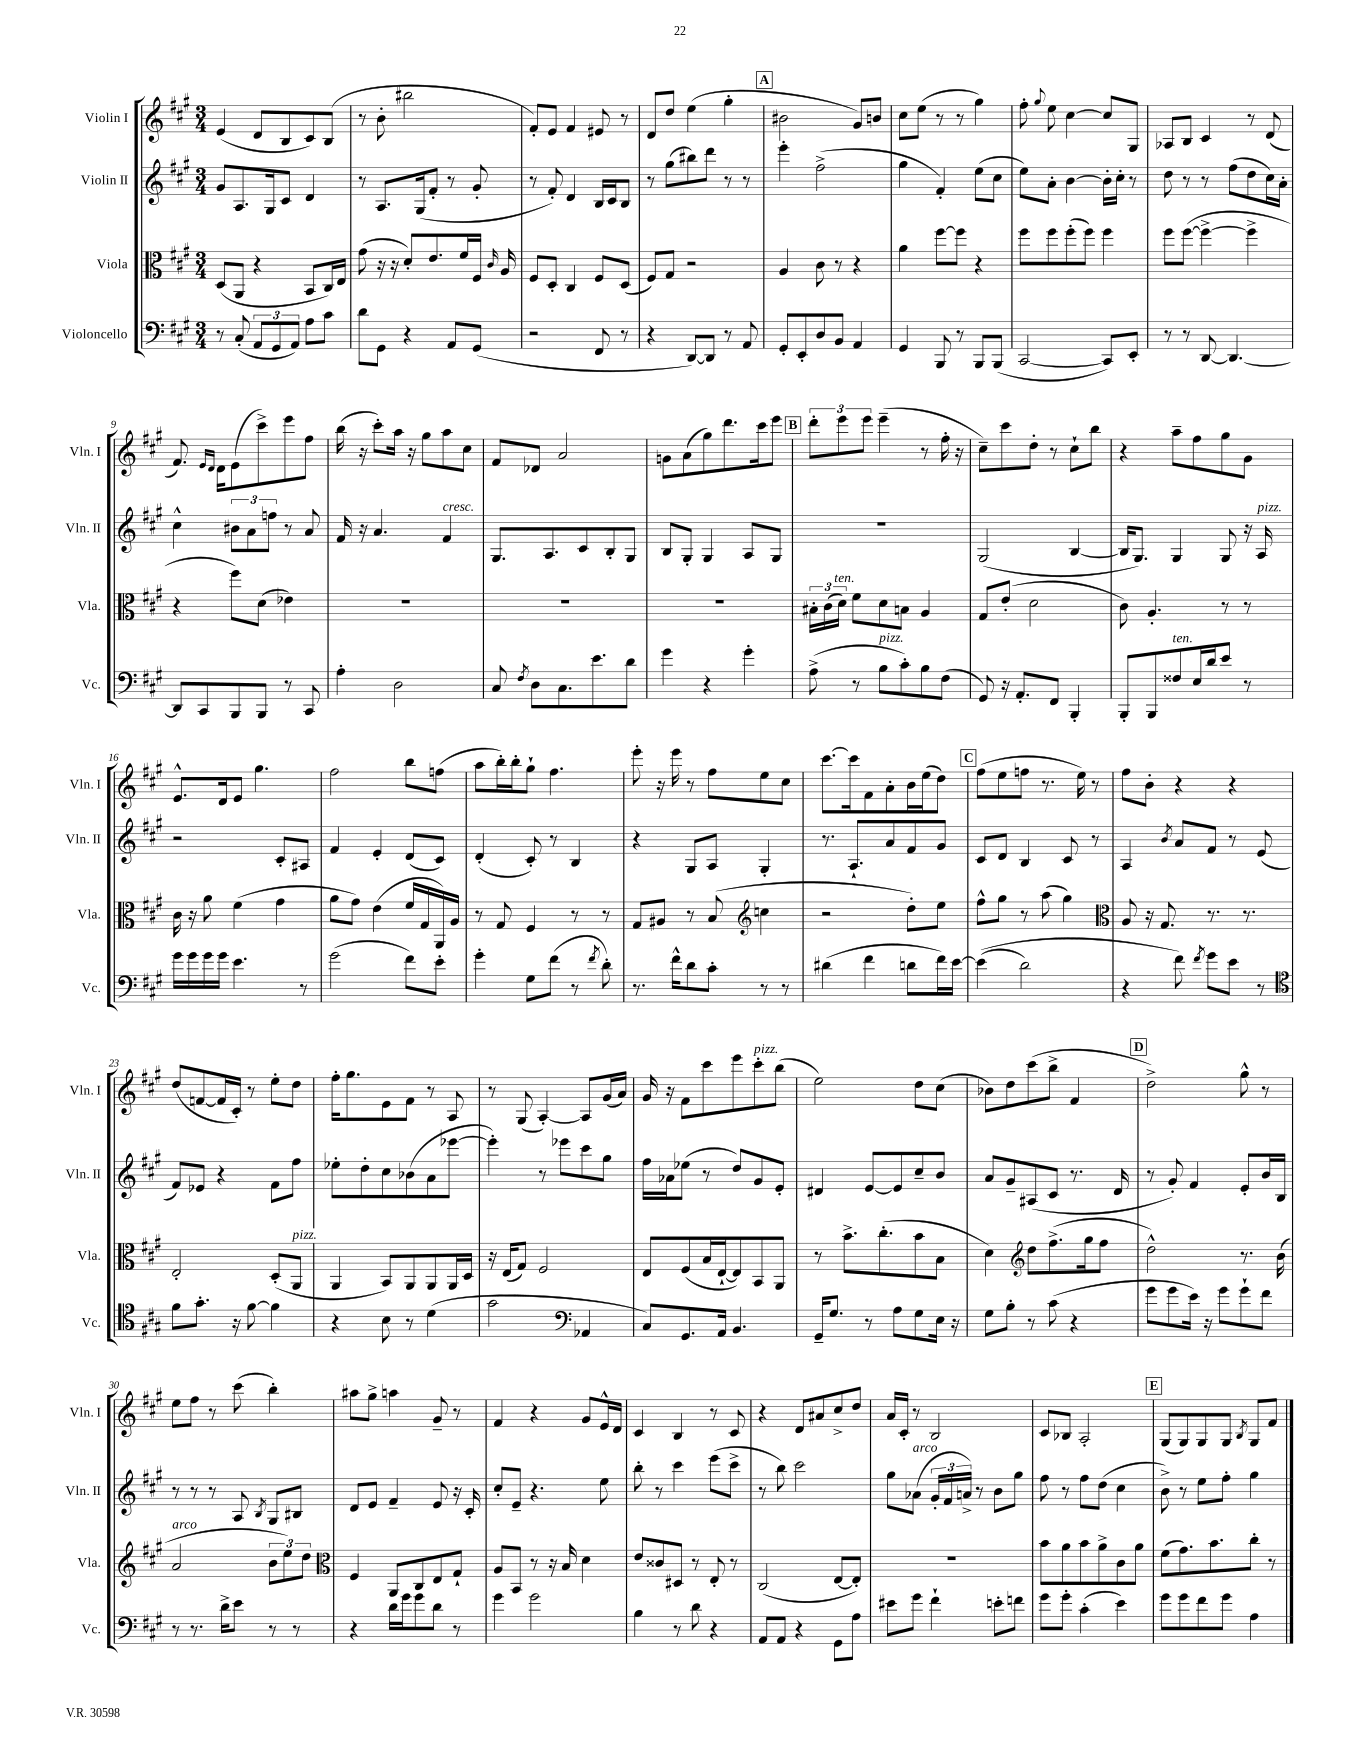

**kern	**kern	**kern	**kern
*part4	*part3	*part2	*part1
*staff4	*staff3	*staff2	*staff1
*I"Violoncello	*I"Viola	*I"Violin II	*I"Violin I
*I'Vc.	*I'Vla.	*I'Vln. II	*I'Vln. I
*clefF4	*clefC3	*clefG2	*clefG2
*k[f#c#g#]	*k[f#c#g#]	*k[f#c#g#]	*k[f#c#g#]
*M3/4	*M3/4	*M3/4	*M3/4
=1	=1	=1	=1
8r	(8D/L	8g#/L	(4e/
(8C#'/	8AA/J	8.A/	.
12AA/L	4r	.	8d/L
.	.	16G#/k	.
12GG#/	.	.	.
.	.	8c#/J	8B/
12AA/J)	.	.	.
8A\L	8BB/L	4d/	8c#/)
8c#\J	16C#/L)	.	(8B/J
.	16E/JJ	.	.
=2	=2	=2	=2
8d\L	(8g#\	8r	8r
8GG#\J	16r	8.A/L	8b'\
.	16r	.	.
4r	8d'/L)	.	2bb#X\
.	.	(16G#/k	.
.	8.e/	8f#'/J	.
8AA/L	.	8r	.
.	16f#/L	.	.
(8GG#/J	16F#/JJ	8g#'/	.
.	16qqc#/	.	.
.	16A/	.	.
=3	=3	=3	=3
2r	8F#/L	8r	8f#'/L)
.	8D'/J	8f#'/)	8e/J
.	4C#/	4d/	4f#/
8FF#/	8F#/L	16B/LL	8e#X/
.	.	16c#/J	.
8r	(8D/J	8B/J	8r
=4	=4	=4	=4
4r	8F#/L)	8r	8d/L
.	8G#/J	(8gg#\L	8dd/J
[8DD/L)	2r	8bb#X\)	(4ee\
8DD/J]	.	8ddd\J	.
8r	.	8r	4gg#'\
8AA/	.	8r	.
!!LO:REH:place=s1:t=A
=5	=5	=5	=5
8GG#'/L	4A/	4eee'\	2b#X\
8EE'/	.	.	.
8D/	8c#\	(2ff#^\	.
8BB/J	8r	.	.
4AA/	4r	.	8g#/L)
.	.	.	8bn/J
=6	=6	=6	=6
4GG#/	4a\	4gg#\	8cc#\L
.	.	.	(8ee\J
8BBB/	[8ff#\L	4f#'/)	8r
8r	8ff#\J]	.	8r
8BBB/L	4r	(8ee\L	4gg#\)
(8BBB/J	.	8cc#\J	.
=7	=7	=7	=7
[2CC#/	8ff#\L	8ee\L)	8ff#'\
.	.	.	8qqgg#/
.	8ff#\	8a'\J	8ee\
.	(8ff#'\	[4b\	[4cc#\
.	8ff#\J)	.	.
8CC#/L])	4ff#\	16b'\LL]	8cc#/L]
.	.	16cc#'\JJ	.
8EE'/J	.	8r	8G#/J
=8	=8	=8	=8
8r	8ff#\L	8dd\	8A-X/L
8r	([8ff#\J	8r	8B/J
[8DD/	4ff#^\_	8r	4c#/
4.DD/_	.	(8ff#\L	.
.	4ff#^\]	8dd\	8r
.	.	16cc#\L)	(8d/
.	.	16a'\JJ	.
!!LO:LB:g=z
=9	=9	=9	=9
8DD/L]	4r	4cc#^^\	8.f#/)
8CC#/	.	.	.
.	.	.	16qqe/LL
.	.	.	16qqd/JJ
.	.	.	16d\KL
8BBB/	8ff#\L)	12b#X\L	(8e\
.	.	12a\	.
8BBB/J	(8d\J	.	8ccc#^\)
.	.	12ffn\J	.
8r	4e-X\)	8r	8eee\
8CC#/	.	8a/	8ff#\J
=10	=10	=10	=10
4A'\	2.r	16f#/	(16bb\
.	.	16r	16r
.	.	4.a/	8ccc#'\L)
2D\	.	.	16aa\Jk
.	.	.	16r
.	.	.	8gg#\L
!	!	!LO:TX:a:i:t=cresc.	!
.	.	4f#/	8aa\
.	.	.	8cc#\J
=11	=11	=11	=11
8C#/	2.r	8.G#/L	8f#/L
8qF#/	.	.	.
8D\L	.	.	8d-X/J
.	.	8.A/	.
8.C#\	.	.	2a/
.	.	8c#/	.
8.e\	.	.	.
.	.	8B'/	.
8d\J	.	8G#/J	.
=12	=12	=12	=12
4g#\	2.r	8B/L	8gn\L
.	.	8G#'/J	(8a\
4r	.	4G#/	8gg#\)
.	.	.	8.ddd\
4g#'\	.	8A/L	.
.	.	.	16ccc#\k
.	.	8G#/J	8eee\J
!!LO:REH:place=s1:t=B
=13	=13	=13	=13
(8A^\	24B#X'\LL	2.r	12ddd'\L
.	(24c#\	.	.
!	!LO:TX:a:i:t=ten.	!	!
.	24d\JJ)	.	12eee\
8r	8f#\L	.	.
.	.	.	12eee\J
!LO:TX:a:i:t=pizz.	!	!	!
8B\L	8d\	.	(4eee~\
8c#'\)	8Bn\J	.	.
8B\	4A/	.	8r
(8F#\J	.	.	16ff#'\
.	.	.	16r
=14	=14	=14	=14
8GG#/)	8G#/L	(2G#/	8cc#~\L)
16r	(8e'/J	.	8ccc#\
8.AA'/L	.	.	.
.	2d\	.	8dd'\J
8FF#/J	.	.	8r
4BBB'/	.	[4B/	8cc#`\L
.	.	.	8bb\J
=15	=15	=15	=15
8BBB'/L	8c#\)	16B/KL]	4r
.	.	8.G#/J)	.
8BBB/	4.A'/	.	.
!LO:TX:a:i:t=ten.	!	!	!
8F##X/	.	4G#/	8aa~\L
16E/L	.	.	8ff#\
16d/J	.	.	.
8e/J	8r	8G#/	8gg#\
8r	8r	16r	8g#\J
!	!	!LO:TX:a:i:t=pizz.	!
.	.	16A/	.
!!LO:LB:g=z
=16	=16	=16	=16
16g#\LL	16c#\	2r	8.e^^/L
16g#\	16r	.	.
16g#\	8a\	.	.
16g#\JJ	.	.	16d/k
4.e\	(4f#\	.	8e/J
.	.	.	4.gg#\
.	4g#\	8c#'/L	.
8r	.	8A#X/J	.
=17	=17	=17	=17
(2g#\	8a\L	4f#/	2ff#\
.	8g#\J)	.	.
.	(4e\	4e'/	.
8f#\L)	16f#/LL	(8d/L	8bb\L
.	16G#/	.	.
8e'\J	16AA/)	8c#/J)	(8ffn\J
.	16A/JJ	.	.
=18	=18	=18	=18
4g#'\	8r	(4d'/	8aa\L
.	8G#/	.	16bb'\L)
.	.	.	16bb'\J
8G#\L	4F#/	8c#'/)	8gg#`\J
(8f#\J	.	8r	4.ff#\
8r	8r	4B/	.
8qf#/	.	.	.
8d'\)	8r	.	.
=19	=19	=19	=19
8.r	8G#/L	4r	8eee'\
.	8A#X/J	.	16r
16f#^^\KL	.	.	16eee\
8d\	8r	8G#/L	8r
8c#'\J	(8B/	8A/J	8ff#\L
*	*clefG2	*	*
8r	4ccn\	4G#'/	8ee\
8r	.	.	8cc#\J
=20	=20	=20	=20
(4d#X\	2r	8.r	[8.ccc#\L
.	.	8.A`/L	16ccc#\k]
4f#\	.	.	8f#\
.	.	8a/	8a'\
8dn\L	8dd'\L)	8f#/	16b\L
.	.	.	(16ee\J
16f#\L)	8ee\J	8g#/J	8dd\J)
[16e\JJ	.	.	.
!!LO:REH:place=s1:t=C
=21	=21	=21	=21
((4e\]	8ff#^^\L	8c#/L	(8ff#\L
.	8gg#\J	8d/J	8ee\
2d\)	8r	4B/	8ffn\J
.	(8aa\	.	8.r
.	4gg#\)	8c#/	.
.	.	.	16ee\)
.	.	8r	8r
=22	=22	=22	=22
*	*clefC3	*	*
4r	8A/	4A/	8ff#\L
.	16r	.	8b'\J
.	8.G#/	.	.
.	.	8qb/	.
8f#\)	.	8a/L	4r
8qf#/	.	.	.
8g#\L	8.r	8f#/J	.
8e\J	.	8r	4r
.	8.r	.	.
8r	.	(8e/	.
!!LO:LB:g=z
=23	=23	=23	=23
*clefC4	*	*	*
8f#\L	2E'/	8f#/L)	(8dd/L
8.g#'\J	.	8e-X/J	[8fn/
.	.	4r	16f/L]
16r	.	.	16c#'/JJ)
[8f#\	.	.	8r
4f#\]	(8D'/L	8f#\L	8ee'\L
!	!LO:TX:a:i:t=pizz.	!	!
.	8AA/J	8ff#\J	8dd\J
=24	=24	=24	=24
4r	4AA/	8ee-X'\L	16ff#'\KL
.	.	.	8.gg#\
.	.	8dd'\	.
8B\	8BB/L)	8cc#\	8e\
8r	8AA/	(8b-X\	8f#\J
(4d\	8AA/	8a\	8r
.	16AA/L	[8eee-X\J	8A/
.	16D/JJ	.	.
=25	=25	=25	=25
2g#\	16r	4eee-'\])	8r
.	(16E/KL	.	.
.	8G#/J)	.	(8G#/
.	2F#/	8r	[4A'/)
.	.	8eee-X\L	.
*clefF4	*	*	*
4AA-X/	.	8ccc#\	8A/L]
.	.	8gg#\J	(16g#/L
.	.	.	16a/JJ)
=26	=26	=26	=26
8C#/L)	8E/L	16ff#\LL	16g#/
.	.	16a-X\J	16r
8.GG#/	(8F#/	(8ee-X\J	8f#\L
.	16B/L	8r	8ccc#\
16AA/Jk	[16E`/J	.	.
4.BB/	8E/])	8dd/L)	8eee\
!	!	!	!LO:TX:a:i:t=pizz.
.	8BB/	8g#/	8ccc#'\
.	8AA/J	8e'/J	(8bb\J
=27	=27	=27	=27
16GG#~/KL	8r	4d#X/	2ee\)
8.G#/J	.	.	.
.	8.b^\L	.	.
8r	.	[8e/L	.
.	(8.cc#'\	.	.
8A\L	.	8e/]	.
8G#\	8b\	8cc#~/	8dd\L
16E\Jk	8B\J	8b/J	(8cc#\J
16r	.	.	.
=28	=28	=28	=28
8G#\L	4d\)	8a/L	8b-X\L)
8B'\J	.	8g#~/	8dd\
*	*clefG2	*	*
8r	8dd\L	(8A#X/	(8ccc#\
(8c#\	(8.ff#^\	8c#/J	8bb^\J
4r	.	8.r	4f#/
.	16gg#\k	.	.
.	8ff#\J	.	.
.	.	16d/	.
!!LO:REH:place=s1:t=D
=29	=29	=29	=29
8g#\L	2dd^^\)	8r	2dd^\)
8g#\	.	8g#'/)	.
16e\Jk)	.	4f#/	.
16r	.	.	.
8g#\L	.	.	.
8g#`\	8.r	8e'/L	8gg#^^\
8f#\J	.	16b/L	8r
.	(16b\	16B/JJ	.
!!LO:LB:g=z
=30	=30	=30	=30
!	!LO:TX:a:i:t=arco	!	!
8r	2a/	8r	8ee\L
8.r	.	8r	8ff#\J
.	.	8r	8r
16d^\KL	.	.	.
8e\J	.	8A/	(8ccc#\
.	.	8qB/	.
8r	12b\L	8G#/L	4bb'\)
.	12ee\)	.	.
8r	.	8B#X/J	.
.	12dd\J	.	.
=31	=31	=31	=31
*	*clefC3	*	*
4r	4F#/	8d/L	8aa#X\L
.	.	8e/J	8gg#^\J
16d\LL	8AA/L	4f#~/	4aan\
16g#\J	.	.	.
8g#\	8C#/	.	.
8d\J	8E/	8e/	8g#~/
8r	8G#`/J	16r	8r
.	.	16c#'/	.
=32	=32	=32	=32
4g#\	8A/L	8cc#'/L	4f#/
.	8BB/J	8e~/J	.
2g#\	8r	4.r	4r
.	16r	.	.
.	16B/	.	.
.	4d\	.	8g#/L
.	.	8ee\	16e^^/L
.	.	.	16d/JJ
=33	=33	=33	=33
4B\	8e/L	8bb'\	4c#/
.	8c##X/	8r	.
8r	8D#X/J	4ccc#\	4B/
8d\	8r	.	.
4r	8E'/	(8eee\L	8r
.	8r	8ccc#^\J	8c#/
=34	=34	=34	=34
8AA/L	(2C#/	8r	4r
8AA/J	.	8bb\)	.
4r	.	2ccc#\	8d/L
.	.	.	8a#X/
8GG#\L	[8E/L	.	8cc#^/
8A\J	8E'/J])	.	8dd/J
=35	=35	=35	=35
8e#X\L	2.r	8gg#\L	16a/LL
.	.	.	16c#'/JJ
!	!	!LO:TX:a:i:t=arco	!
8g#\J	.	(8a-X\J	8r
4f#`\	.	24g#'/LL	2B/
.	.	24f#/	.
.	.	24an^/JJ)	.
.	.	8r	.
8en'\L	.	8b\L	.
8fn\J	.	8gg#\J	.
=36	=36	=36	=36
8g#\L	8b\L	8ff#\	8c#/L
8g#'\J	8a\	8r	8B-X/J
(4c#'\	8b\	8ff#\L	2A'/
.	8a^\	(8dd\J	.
4e\)	8c#\	4cc#\	.
.	8a\J	.	.
!!LO:REH:place=s1:t=E
=37	=37	=37	=37
8g#\L	(8f#\L	8b^\)	(8G#/L
8g#\	8.g#\)	8r	8G#/)
8f#\	.	8ee\L	8G#/
.	8.b\	.	.
8g#\J	.	8ff#'\J	8G#/J
.	.	.	8qB/
4A\	8cc#'\J	4gg#\	8G#/L
.	8r	.	8f#/J
==	==	==	==
*-	*-	*-	*-
